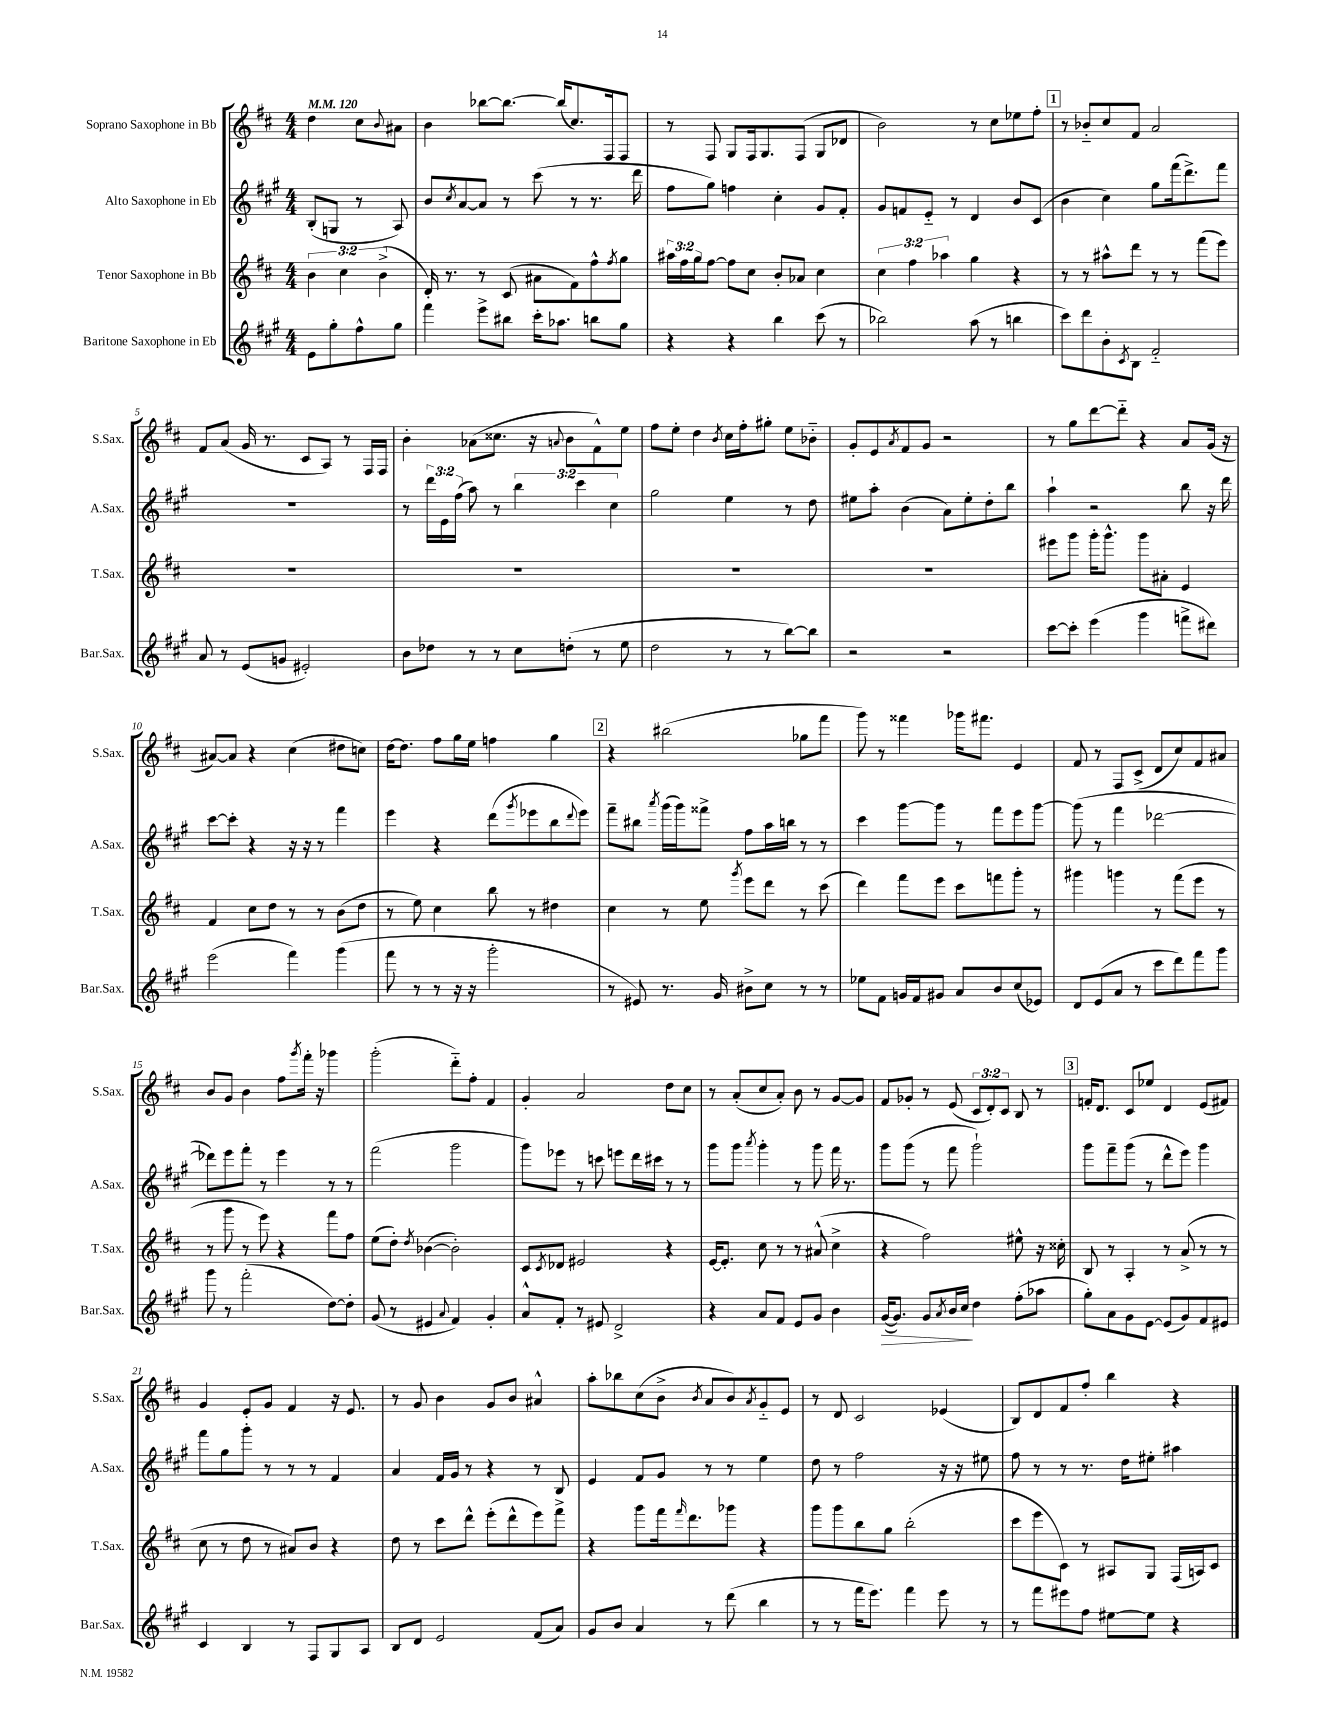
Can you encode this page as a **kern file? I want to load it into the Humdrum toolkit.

**kern	**dynam	**kern	**kern	**kern
*part4	*part4	*part3	*part2	*part1
*staff4	*staff4	*staff3	*staff2	*staff1
*I"Baritone Saxophone in Eb	*	*I"Tenor Saxophone in Bb	*I"Alto Saxophone in Eb	*I"Soprano Saxophone in Bb
*I'Bar.Sax.	*	*I'T.Sax.	*I'A.Sax.	*I'S.Sax.
*clefG2	*	*clefG2	*clefG2	*clefG2
*k[f#c#g#]	*	*k[f#c#]	*k[f#c#g#]	*k[f#c#]
*M4/4	*	*M4/4	*M4/4	*M4/4
*MM120	*	*MM120	*MM120	*MM120
=	=	=	=	=
8e\L	.	6b\	(8B'/L	4dd\
8gg#'\	.	.	8Gn/J	.
.	.	6cc#\	.	.
8ff#^^\	.	.	8r	8cc#\L
.	.	(6b^\	.	.
.	.	.	.	8qqb/
8gg#\J	.	.	8A/)	8a#X\J
=1	=1	=1	=1	=1
4fff#\	.	16d'/)	8b/L	4b\
.	.	8.r	.	.
.	.	.	8qcc#/	.
.	.	.	[8a/	.
8eee^\L	.	8r	8a/J]	[8bb-X\L
8bb#X\J	.	(8c#/	8r	8.bb-\J_
16ccc#'\KL	.	8a#X\L	(8ccc#\	.
8.aa-X\J	.	.	.	(16bb-/KL]
.	.	8f#\)	8r	8.cc#/)
8bbn\L	.	8ff#^^\	8.r	.
.	.	.	.	16F#/k
.	.	8qff#/	.	.
8gg#\J	.	8gg\J	.	8F#/J
.	.	.	16ddd\	.
=2	=2	=2	=2	=2
4r	.	24aa#X\LL	8ff#\L	8r
.	.	24ff#\	.	.
.	.	24gg\J	.	.
.	.	[8ff#\J	8gg#\J)	8F#/
4r	.	8ff#\L]	4ffn\	8G/L
.	.	8cc#\J	.	16F#/k
.	.	.	.	8.G/
4bb\	.	8b'/L	4cc#'\	.
.	.	8a-X/J	.	(8F#/J
(8ccc#\	.	4cc#\	8g#/L	8G/L
8r	.	.	8f#'/J	8d-X/J
=3	=3	=3	=3	=3
2bb-X\)	.	6cc#\	8g#/L	2b\)
.	.	.	8fn/	.
.	.	6ff#\	.	.
.	.	.	8e/J	.
.	.	6aa-X\	.	.
.	.	.	8r	.
(8aa\	.	4gg\	4d/	8r
8r	.	.	.	8cc#\L
4bbn\	.	4r	8b/L	8ee-X\
.	.	.	(8c#/J	8ff#'\J
!!LO:REH:place=s1:t=1
=4	=4	=4	=4	=4
8ccc#\L)	.	8r	4b\	8r
8ddd\	.	8r	.	8b-X/L
8b'\	.	8aa#X^^\L	4cc#\)	8cc#/
8qc#/	.	.	.	.
8B\J	.	8ddd\J	.	8f#/J
2f#/	.	8r	8gg#\L	2a/
.	.	8r	(16fff#\k	.
.	.	.	8.ddd^\)	.
.	.	(8fff#\L	.	.
.	.	8eee\J)	8fff#\J	.
!!LO:LB:g=z
=5	=5	=5	=5	=5
8a/	.	1r	1r	8f#/L
8r	.	.	.	(8a/J
(8e/L	.	.	.	16g/
.	.	.	.	8.r
8gn/J	.	.	.	.
2e#X'/)	.	.	.	8c#/L
.	.	.	.	8A/J)
.	.	.	.	8r
.	.	.	.	16F#/LL
.	.	.	.	16F#/JJ
=6	=6	=6	=6	=6
8b\L	.	1r	8r	4b'\
8dd-X\J	.	.	24ddd\LL	.
.	.	.	24e\	.
.	.	.	(24ff#\JJ	.
8r	.	.	8aa\)	(8a-X\L
8r	.	.	8r	8.cc##X\J
8cc#\L	.	.	6bb\	.
.	.	.	.	16r
.	.	.	.	8qqan/
(8ddn'\J	.	.	.	8b\L
.	.	.	6ccc#\	.
8r	.	.	.	8f#^^\)
.	.	.	6cc#\	.
8ee\	.	.	.	8ee\J
=7	=7	=7	=7	=7
2dd\	.	1r	2gg#\	8ff#\L
.	.	.	.	8ee'\J
.	.	.	.	4dd\
.	.	.	.	8qb/
8r	.	.	4ee\	16cc#\LL
.	.	.	.	16ff#'\J
8r	.	.	.	8gg#X'\J
[8bb\L)	.	.	8r	8ee\L
8bb\J]	.	.	8dd\	8b-X\J
=8	=8	=8	=8	=8
2r	.	1r	8ee#X\L	8g'/L
.	.	.	8aa'\J	8e/
.	.	.	.	8qa/
.	.	.	(4b\	8f#/
.	.	.	.	8g/J
2r	.	.	8a\L)	2r
.	.	.	8ee#'\	.
.	.	.	8dd'\	.
.	.	.	8bb\J	.
=9	=9	=9	=9	=9
[8ccc#\L	.	8eee#X\L	4aa`\	8r
8ccc#'\J]	.	8ggg\J	.	8gg\L
(4eee\	.	16ggg'\KL	2r	[8ddd\
.	.	8.ggg^^\J	.	.
.	.	.	.	8ddd\J]
4ggg#\	.	8ggg\L	.	4r
.	.	8a#X'\J	.	.
8fffn^\L	.	4e/	8bb\	8a/L
8ddd#X\J)	.	.	16r	(16g/Jk
.	.	.	16ddd\	16r
!!LO:LB:g=z
=10	=10	=10	=10	=10
(2eee\	.	4f#/	[8ccc#\L	[8a#X/L)
.	.	.	8ccc#'\J]	8a#/J]
.	.	8cc#\L	4r	4r
.	.	8dd\J	.	.
4fff#\)	.	8r	16r	(4cc#\
.	.	.	16r	.
.	.	8r	8r	.
(4ggg#\	.	(8b\L	4fff#\	8dd#X\L
.	.	8dd\J	.	8ccn\J)
=11	=11	=11	=11	=11
8fff#\	.	8r	4eee\	[16dd\KL
.	.	.	.	8.dd\J]
8r	.	8ee\)	.	.
8r	.	4cc#\	4r	8ff#\L
16r	.	.	.	16gg\L
16r	.	.	.	16ee\JJ
2ggg#'\	.	8bb\	(8ddd\L	4ffn\
.	.	.	8qggg#/	.
.	.	8r	8eee-X\	.
.	.	4dd#X\	8bb\	4gg\
.	.	.	8qqddd/	.
.	.	.	8eee-\J)	.
!!LO:REH:place=s1:t=2
=12	=12	=12	=12	=12
8r	.	4cc#\	8fff#~\L	4r
8e#X/)	.	.	8bb#X\J	.
.	.	.	8qaaa/	.
8.r	.	8r	(16ggg#\LL	(2bb#X\
.	.	.	16ggg#\J)	.
.	.	8ee\	8fff##X^\J	.
16g#/	.	.	.	.
.	.	8qggg/	.	.
8b#X^\L	.	8eee\L	8ff#\L	.
8cc#\J	.	8ddd\J	16aa\L	.
.	.	.	16bbn\JJ	.
8r	.	8r	8r	8gg-X\L
8r	.	(8ccc#\	8r	8fff#\J
=13	=13	=13	=13	=13
8ee-X\L	.	4ddd\)	4ccc#\	8ggg\)
8f#\J	.	.	.	8r
16gn/LL	.	8fff#\L	[8ggg#\L	4fff##X\
16f#/J	.	.	.	.
8g#X/J	.	8eee\J	8ggg#\J]	.
8a/L	.	8ccc#\L	8r	16ggg-X\KL
.	.	.	.	8.fff#X\J
8b/	.	8fffn\	8fff#\L	.
(8cc#/	.	8ggg'\J	8eee\	4e/
8e-X/J)	.	8r	[8ggg#\J	.
=14	=14	=14	=14	=14
8d/L	.	4ggg#X\	(8ggg#\]	8f#/
(8e/	.	.	8r	8r
8a/J	.	4gggn\	4fff#\	8F#/L
8r	.	.	.	(8c#^/J
8ccc#\L	.	8r	[2ddd-X\	8d/L
8ddd\)	.	(8fff#\L	.	8cc#/)
8fff#\	.	8eee\J	.	8f#/
8ggg#\J	.	8r	.	8a#X/J
!!LO:LB:g=z
=15	=15	=15	=15	=15
8ggg#\	.	8r	8ddd-X\L])	8b/L
8r	.	8ggg\	8eee\	8g/J
(2fff#'\	.	8r	8fff#'\J	4b\
.	.	8eee\)	8r	.
.	.	4r	4eee\	8ff#\L
.	.	.	.	8qggg/
.	.	.	.	16fff#'\Jk
.	.	.	.	16r
[8dd\L)	.	8fff#\L	8r	4ggg-X\
8dd'\J]	.	8ff#\J	8r	.
=16	=16	=16	=16	=16
(8g#/	.	(8ee\L	(2fff#\	(2ggg'\
8r	.	8dd'\J)	.	.
.	.	8qdd/	.	.
4e#X/	.	([4b-X\	.	.
8qqa/	.	.	.	.
4f#/)	.	2b-'\])	2ggg#\	8ddd\L)
.	.	.	.	8ff#'\J
4g#'/	.	.	.	4f#/
=17	=17	=17	=17	=17
8a^^/L	.	8c#/L	8ggg#\L)	4g'/
.	.	8qc#/	.	.
8f#'/J	.	8d-X/J	8eee-X\J	.
8r	.	2e#X/	8r	2a/
8e#X/	.	.	8cccn\	.
2d^/	.	.	8eeen\L	.
.	.	.	16ddd\L	.
.	.	.	16ccc#X\JJ	.
.	.	4r	8r	8dd\L
.	.	.	8r	8cc#\J
=18	=18	=18	=18	=18
4r	.	[16e/KL	8ggg#\L	8r
.	.	8.e'/J]	.	.
.	.	.	8ggg#\J	(8a'/L
.	.	.	8qaaa/	.
8a/L	.	8cc#\	4ggg#'\	8cc#/
8f#/J	.	8r	.	8a'/J)
8e/L	.	8r	8r	8b\
8g#/J	.	(8a#X^^/	8ggg#\	8r
4b\	.	4cc#^\	16fff#\	[8g/L
.	.	.	8.r	.
.	.	.	.	8g/J]
=19	=19	=19	=19	=19
!	!LO:HP:b	!	!	!
([16g#/KL	>	4r	8ggg#\L	8f#/L
8.g#/J])	.	.	.	.
.	.	.	(8ggg#\J	8g-X'/J
8g#/L	.	2ff#\)	8r	8r
8qa/	.	.	.	.
16b/L	.	.	8fff#\	(8e/
16cc#/JJ	.	.	.	.
4dd\	]	.	2ggg#`\)	12c#/L
.	.	.	.	12d'/)
.	.	.	.	12c#/J
(8ff#'\L	.	8ee#X^^\	.	8B/
8aa-X\J	.	16r	.	8r
.	.	16cc##X'\	.	.
!!LO:REH:place=s1:t=3
=20	=20	=20	=20	=20
8gg#'\L)	.	8B/	8ggg#\L	16fn'/KL
.	.	.	.	8.d/J
8a\	.	8r	8fff#~\	.
8g#\	.	4A'/	(8ggg#\J	8c#/L
[8e\J	.	.	8r	8ee-X/J
(8e/L]	.	8r	8ddd^^\L	4d/
8g#/)	.	(8a^/	8eee\J)	.
8f#/	.	8r	4ggg#\	(8e/L
8e#X/J	.	8r	.	8f#X/J)
!!LO:LB:g=z
=21	=21	=21	=21	=21
4c#/	.	8cc#\	8fff#\L	4g/
.	.	8r	8gg#\	.
4B/	.	8dd\	8ggg#'\J	8e'/L
.	.	8r	8r	8g/J
8r	.	8a#X/L)	8r	4f#/
8F#/L	.	8b/J	8r	.
8G#/	.	4r	4f#/	16r
.	.	.	.	8.e/
8A/J	.	.	.	.
=22	=22	=22	=22	=22
8B/L	.	8dd\	4a/	8r
8d/J	.	8r	.	8g/
2e/	.	8ccc#\L	16f#/LL	4b\
.	.	.	16g#/JJ	.
.	.	8ddd^^\J	8r	.
.	.	(8eee'\L	4r	8g/L
.	.	8ddd^^\	.	8b/J
(8f#/L	.	8eee\)	8r	4a#X^^/
8a/J)	.	8fff#^\J	8B/	.
=23	=23	=23	=23	=23
8g#/L	.	4r	4e/	8aa'\L
8b/J	.	.	.	8bb-X\
4a/	.	8ggg\L	8f#/L	(8cc#\
.	.	16fff#\k	8g#/J	8b^\J
.	.	16qqfff#/	.	.
.	.	8.ddd\	.	.
.	.	.	.	8qb/
8r	.	.	8r	8a/L
(8ddd\	.	8ggg-X\J	8r	8b/)
.	.	.	.	8qa/
4bb\	.	4r	4ee\	8g/
.	.	.	.	8e/J
=24	=24	=24	=24	=24
8r	.	8ggg\L	8dd\	8r
8r	.	8ggg\	8r	8d/
16fff#\KL	.	8bb\	2ff#\	2c#/
8.eee\J)	.	.	.	.
.	.	8gg\J	.	.
4fff#\	.	(2bb'\	.	.
8eee\	.	.	16r	(4e-X/
.	.	.	16r	.
8r	.	.	8ee#X\	.
=25	=25	=25	=25	=25
8r	.	8ccc#\L	8ff#\	8B/L)
8fff#\L	.	8eee\	8r	8d/
8eee#X\	.	8c#\J)	8r	8f#/
8ff#\J	.	8r	8.r	8ff#'/J
[8ee#X\L	.	8A#X/L	.	4bb\
.	.	.	16dd\KL	.
8ee#\J]	.	8G/J	8ee#X'\J	.
4r	.	(16F#/LL	4aa#X\	4r
.	.	16An/J)	.	.
.	.	8c#/J	.	.
==	==	==	==	==
*-	*-	*-	*-	*-
